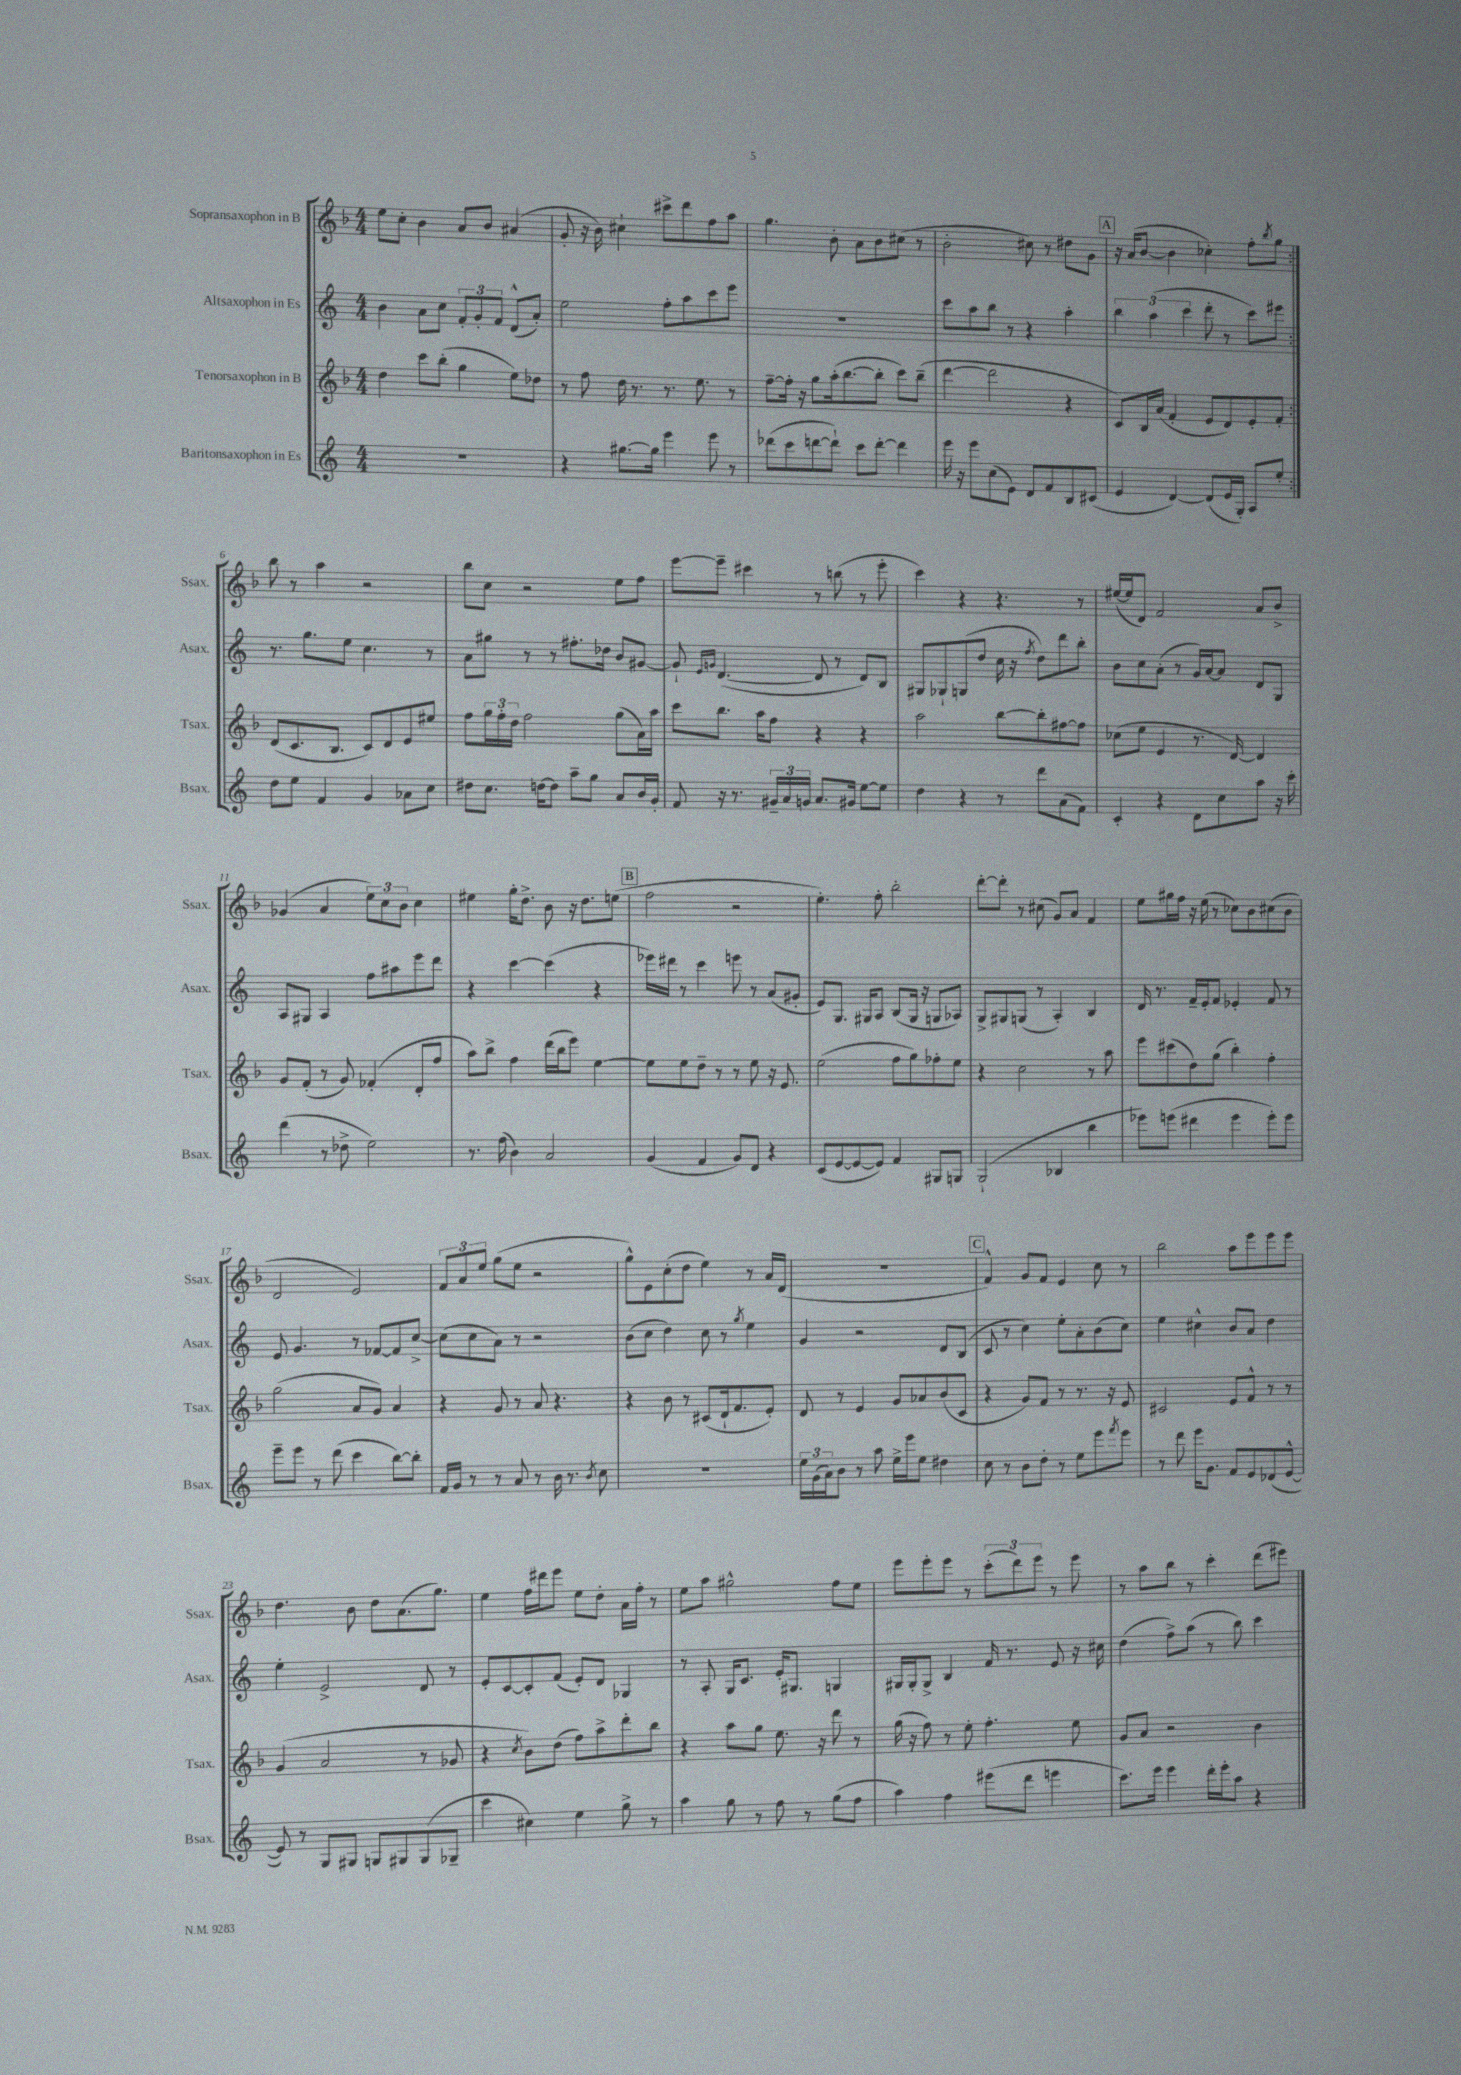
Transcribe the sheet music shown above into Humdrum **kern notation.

**kern	**kern	**kern	**kern
*part4	*part3	*part2	*part1
*staff4	*staff3	*staff2	*staff1
*I"Baritonsaxophon in Es	*I"Tenorsaxophon in B	*I"Altsaxophon in Es	*I"Sopransaxophon in B
*I'Bsax.	*I'Tsax.	*I'Asax.	*I'Ssax.
*clefG2	*clefG2	*clefG2	*clefG2
*k[]	*k[b-]	*k[]	*k[b-]
*M4/4	*M4/4	*M4/4	*M4/4
=1	=1	=1	=1
1r	4dd\	4b\	8ee\L
.	.	.	8cc'\J
.	8ccc\L	8a\L	4b-\
.	(8bb-'\J	8cc\J	.
.	4gg\	12f'/L	8a/L
.	.	12g'/	.
.	.	.	8b-/J
.	.	12f/J	.
.	8ee\L)	(8d^^/L	(4a#X/
.	8dd-X\J	8a'/J)	.
=2	=2	=2	=2
4r	8r	2ee\	8g'/
.	8ff\	.	16r
.	.	.	16b-\)
[8.gg#X\L	16dd\	.	4cc#X`\
.	8.r	.	.
16gg#\Jk]	.	.	.
4eee\	8.r	8ff'\L	8ccc#X^\L
.	.	8aa\	8ddd\
.	8.ee\	.	.
8eee\	.	8ccc\	8ff\
8r	8r	8eee\J	8aa\J
=3	=3	=3	=3
(8ddd-X\L	[8ff~\L	1r	4.gg\
8ccc\	16ff'\Jk]	.	.
.	16r	.	.
[8dddn\	8gg\L	.	.
8ddd`\J])	(16aa'\k	.	8b-'\
.	[8.bb-\	.	.
8ccc\L	.	.	8a\L
[8ddd'\J	8bb-'\J]	.	8b-\
4ddd\]	8ccc\L)	.	(8cc#X\J
.	(8bb-~\J	.	8r
=4	=4	=4	=4
16eee\	[4ddd\	8ccc\L	2b-'\
16r	.	.	.
8eee\L	.	8aa\	.
(8cc\	2ddd\]	8bb\J	.
8e\J)	.	8r	.
8d/L	.	4r	8cc#X\)
8f/	.	.	8r
8B/	4r	4aa'\	8dd#X\L
(8c#X/J	.	.	8g\J
!!LO:REH:place=s1:t=A
=5	=5	=5	=5
4e/	8c/L)	6bb\	16r
.	.	.	(16a/KL
.	16B-/L	.	[8b-/J
.	.	(6aa\	.
.	(16a/JJ	.	.
[4d/)	4f'/	.	4b-\]
.	.	6ccc\	.
(8d/L]	8e/L	8ddd'\	4cc-X'\)
16e/L	8d/)	8r	.
16G'/JJ)	.	.	.
8A/L	8e'/	8ccc\L)	8ff'\L
.	.	.	8qbb-/
8ee'/J	8f'/J	8eee#X\J	8gg\J
!!LO:LB:g=z
=6:|!	=6:|!	=6:|!	=6:|!
8dd\L	(8d/L	8.r	8bb-\
8ee\J	8.c/	.	8r
.	.	8.gg\L	.
4f/	.	.	4aa\
.	8.B-/J	.	.
.	.	8ee\J	.
4g/	8c/L)	4.cc\	2r
.	8d/	.	.
8a-X\L	8e/	.	.
8cc\J	8ee#X/J	8r	.
=7	=7	=7	=7
8dd#X\L	8ff\L	8a\L	8bb-\L
8.cc\J	24gg\L	8gg#X\J	8cc\J
.	24ff'\	.	.
.	24dd\JJ	.	.
.	2ff\	8r	2r
[16ddn\KL	.	.	.
8dd\J]	.	8r	.
8aa~\L	.	8.ff#X'\L	.
8gg\J	.	.	.
.	.	16dd-X\Jk	.
8a/L	(8gg\L	8b/L	8ee\L
16b/L	16a\L)	[8g#X/J	8ff\J
16g'/JJ	16aa\JJ	.	.
=8	=8	=8	=8
8f/	8ccc\L	8g#`/]	[8eee\L
.	.	16qqe/LL	.
.	.	16qqgn/JJ	.
16r	8.bb-\J	([4.d/	8eee~\J]
8.r	.	.	.
.	.	.	4ccc#X\
.	16aa\KL	.	.
24g#X~/LL	8ff\J	.	.
24a/	.	.	.
24gn/JJ	.	.	.
8.a/L	4r	8d/]	8r
.	.	8r	(8bbn\
16g#X/Jk	.	.	.
[8ee\L	4r	8d/L)	8r
8ee\J]	.	8B/J	8eee'\
=9	=9	=9	=9
4dd\	2aa\	8G#X/L	4ccc\)
.	.	8G-X`/	.
4r	.	(8Gn/	4r
.	.	8dd/J	.
8r	[8bb-\L	16cc\	4.r
.	.	16r	.
.	.	8qff/	.
8ddd\L	8bb-'\]	8dd\L)	.
(8a\	[8ff#X\	8ddd\	.
8f\J)	8ff#\J]	8bb'\J	8r
=10	=10	=10	=10
4c'/	(8cc-X\L	8b\L	([16ee#X/LL
.	.	.	16ee#/J]
.	8ee\J	8cc\	8d/J)
4r	4e/	(8a'\J	2f/
.	.	8r	.
8d\L	8.r	16g/LL)	.
.	.	[16a/J	.
8cc\	.	8a/J]	.
.	[16d/)	.	.
8aa\J	4d/]	8d/L	8a/L
16r	.	8G/J	8b-^/J
16ccc'\	.	.	.
!!LO:LB:g=z
=11	=11	=11	=11
(4ddd\	8g/L	8A/L	(4g-X/
.	(8f'/J	8G#X/J	.
8r	8r	4A/	4a/
8dd-X^\	8g/)	.	.
2ee\)	(4f-X'/	8ff\L	12ee\L)
.	.	.	12cc\
.	.	8aa#X\	.
.	.	.	12b-\J
.	8d'/L	8eee\	4cc\
.	8ff/J	8ddd\J	.
=12	=12	=12	=12
8.r	8aa\L)	4r	4ee#X\
.	8bb-^\J	.	.
(16ff\	.	.	.
4b\)	4ff\	[4ccc\	16gg'\KL
.	.	.	8.dd^\J
2a/	(16ddd\LL	(4ccc\]	8b-\
.	16bb-\J	.	.
.	8eee\J)	.	16r
.	.	.	8.dd\L
.	[4ee\	4r	.
.	.	.	(8een\J
!!LO:REH:place=s1:t=B
=13	=13	=13	=13
(4g/	8ee\L]	16eee-X\LL)	2ff\
.	.	16ddd#X\JJ	.
.	8ee\	8r	.
4f/	8dd~\J	4ccc\	.
.	8r	.	.
8g/L)	8r	8eeen\	2r
8d/J	8ee\	8r	.
4r	16r	(8a/L	.
.	8.e/	.	.
.	.	8g#X'/J	.
=14	=14	=14	=14
(8c/L	(2ee\	8e/L)	4.ee'\)
[8e/	.	8.G/J	.
8e/_	.	.	.
.	.	16G#X/KL	.
8e/J])	.	8A/J	8ff'\
4f/	8ff\L	(8B/L	2bb-'\
.	8gg\)	16G#/Jk	.
.	.	16r	.
8G#X/L	8ff-X'\	8Gn/L	.
8Gn/J	8ee\J	8A-X/J)	.
=15	=15	=15	=15
(2G`/	4r	8G^/L	[8ddd'\L
.	.	8G#X/	8ddd'\J]
.	2cc\	(8Gn/J	8r
.	.	8r	(8cc#X\
4B-X/	.	4A'/)	8g/L)
.	.	.	8a/J
4bb\	8r	4B/	4f/
.	8aa\	.	.
=16	=16	=16	=16
8eee-X\L)	8eee\L	16d/	8ee\L
.	.	8.r	.
(8eeen\J	(8ccc#X\	.	16gg#X\L
.	.	.	16ff\JJ
4ddd#X\	8dd\)	16f~/LL	16r
.	.	16e'/J	(16ee\
.	(8gg\J	8f/J	8r
4eee\	4bb-'\)	4e-X'/	8cc-X\L)
.	.	.	8b-\
8eee'\L)	4ff'\	8f/	(8cc#X\
8eee\J	.	8r	8b-\J
!!LO:LB:g=z
=17	=17	=17	=17
8eee~\L	(2gg\	8e/	2d/
8eee\J	.	4.g/	.
8r	.	.	.
(8ddd\	.	.	.
4ccc\	8a/L	8r	2e/)
.	8g/J)	[8f-X/L	.
[8bb\L)	4a/	8f-/]	.
8bb'\J]	.	[8cc^/J	.
=18	=18	=18	=18
16f/LL	4r	(8cc\L]	12f/L
16g/JJ	.	.	.
.	.	.	12a/
8r	.	8cc\	.
.	.	.	12ee/J
8r	8g/	8a\J)	(8gg\L
8a/	8r	8r	8ee\J
8r	8a/	2r	2r
16b\	4.r	.	.
8.r	.	.	.
8qb/	.	.	.
8cc\	.	.	.
=19	=19	=19	=19
1r	4r	(8b\L	8gg^^\L)
.	.	8cc\J	8e\
.	8b-\	4dd\)	(8cc'\
.	8r	.	8dd\J
.	(8c#X/L	8cc\	4ee\)
.	16d`/k	8r	.
.	8.f/	.	.
.	.	8qgg/	.
.	.	4ee\	8r
.	8e'/J)	.	16a/LL
.	.	.	(16d/JJ
=20	=20	=20	=20
24ee\LL	8d/	4g/	1r
(24g\	.	.	.
24a\J)	.	.	.
8b\J	8r	.	.
8r	4e/	2r	.
8aa\	.	.	.
16ee^\LL	8g/L	.	.
16eee\J	.	.	.
8ee\J	8a-X/	.	.
4dd#X\	(8b-/	8d/L	.
.	8c/J	(8B/J	.
!!LO:REH:place=s1:t=C
=21	=21	=21	=21
8cc\	4r	8c/	4f^^/)
8r	.	8r	.
8b\L	8g/L)	4cc\)	8g/L
8dd'\J	8f/J	.	8f/J
8r	8r	8ee'\L	4e/
8ee\L	8.r	8a'\	.
8eee\	.	(8b\	8cc\
.	16r	.	.
8qfff/	.	.	.
8eee\J	8e/	8cc\J)	8r
=22	=22	=22	=22
8r	2c#X/	4ee\	2bb-\
8ddd\	.	.	.
16eee\KL	.	4cc#X^^\	.
8.g\J	.	.	.
8f/L	8e/L	8b/L	8aa\L
8e/	8f^^/J	8a/J	8eee\
(8d-X/	8r	4dd\	8eee\
[8e^^/J	8r	.	8eee\J
!!LO:LB:g=z
=23	=23	=23	=23
8e/])	(4g/	4ee'\	4.dd\
8r	.	.	.
8G/L	2a/	2e^/	.
8G#X/J	.	.	8b-\
8Gn/L	.	.	8dd\L
8G#X/	.	.	(8.a\
(8G#/	8r	8d/	.
.	.	.	8.gg\J)
8G-X~/J	8g-X/	8r	.
=24	=24	=24	=24
4ccc\	4r	8e'/L	4ee\
.	.	[8c/	.
.	8qcc/	.	.
4cc#X\)	8b-\L)	8c'/]	16ff\LL
.	.	.	16ddd#X\J
.	(8dd\J	(8f/J	8eee\J
4ee\	8ff\L)	8e'/L)	8ee\L
.	8aa^\	8d/J	8dd'\J
8gg^\	8ddd'\	4G-X/	16a\LL
.	.	.	16ff'\JJ
8r	8bb-\J	.	8r
=25	=25	=25	=25
4aa\	4r	8r	8ee\L
.	.	8A'/	8aa\J
8gg\	8aa\L	16G/KL	2gg#X^^\
.	.	8.c/J	.
8r	8gg\J	.	.
8ff\	8.ee\	16e'/KL	.
.	.	8.G#X/J	.
8r	.	.	.
.	16r	.	.
(8gg\L	8ddd\	4Gn/	8ff\L
8ff\J	8r	.	8ee\J
=26	=26	=26	=26
4aa\)	(16gg\	16G#X/LL	8eee\L
.	16r	16G#'/J	.
.	8ff\)	8G#^/J	8eee'\
4ff\	8r	4B/	8eee\J
.	8ee'\	.	8r
(8eee#X\L	4.ff'\	16f/	(12ccc'\L
.	.	8.r	.
.	.	.	12ddd\)
8ddd\J	.	.	.
.	.	.	12eee\J
4eeen\	.	8e/	8r
.	8ee\	16r	8eee\
.	.	16cc#X\	.
=27	=27	=27	=27
8.ccc\L)	8g/L	(4dd\	8r
.	8a/J	.	8aa\L
16eee\Jk	.	.	.
4eee\	2r	8ff^\L)	8bb-\J
.	.	(8aa\J	8r
16ddd'\LL	.	8r	4ccc'\
16eee'\J	.	.	.
8aa\J	.	8bb\)	.
4r	4b-\	4ccc\	(8ddd\L
.	.	.	8eee#X\J)
==	==	==	==
*-	*-	*-	*-
